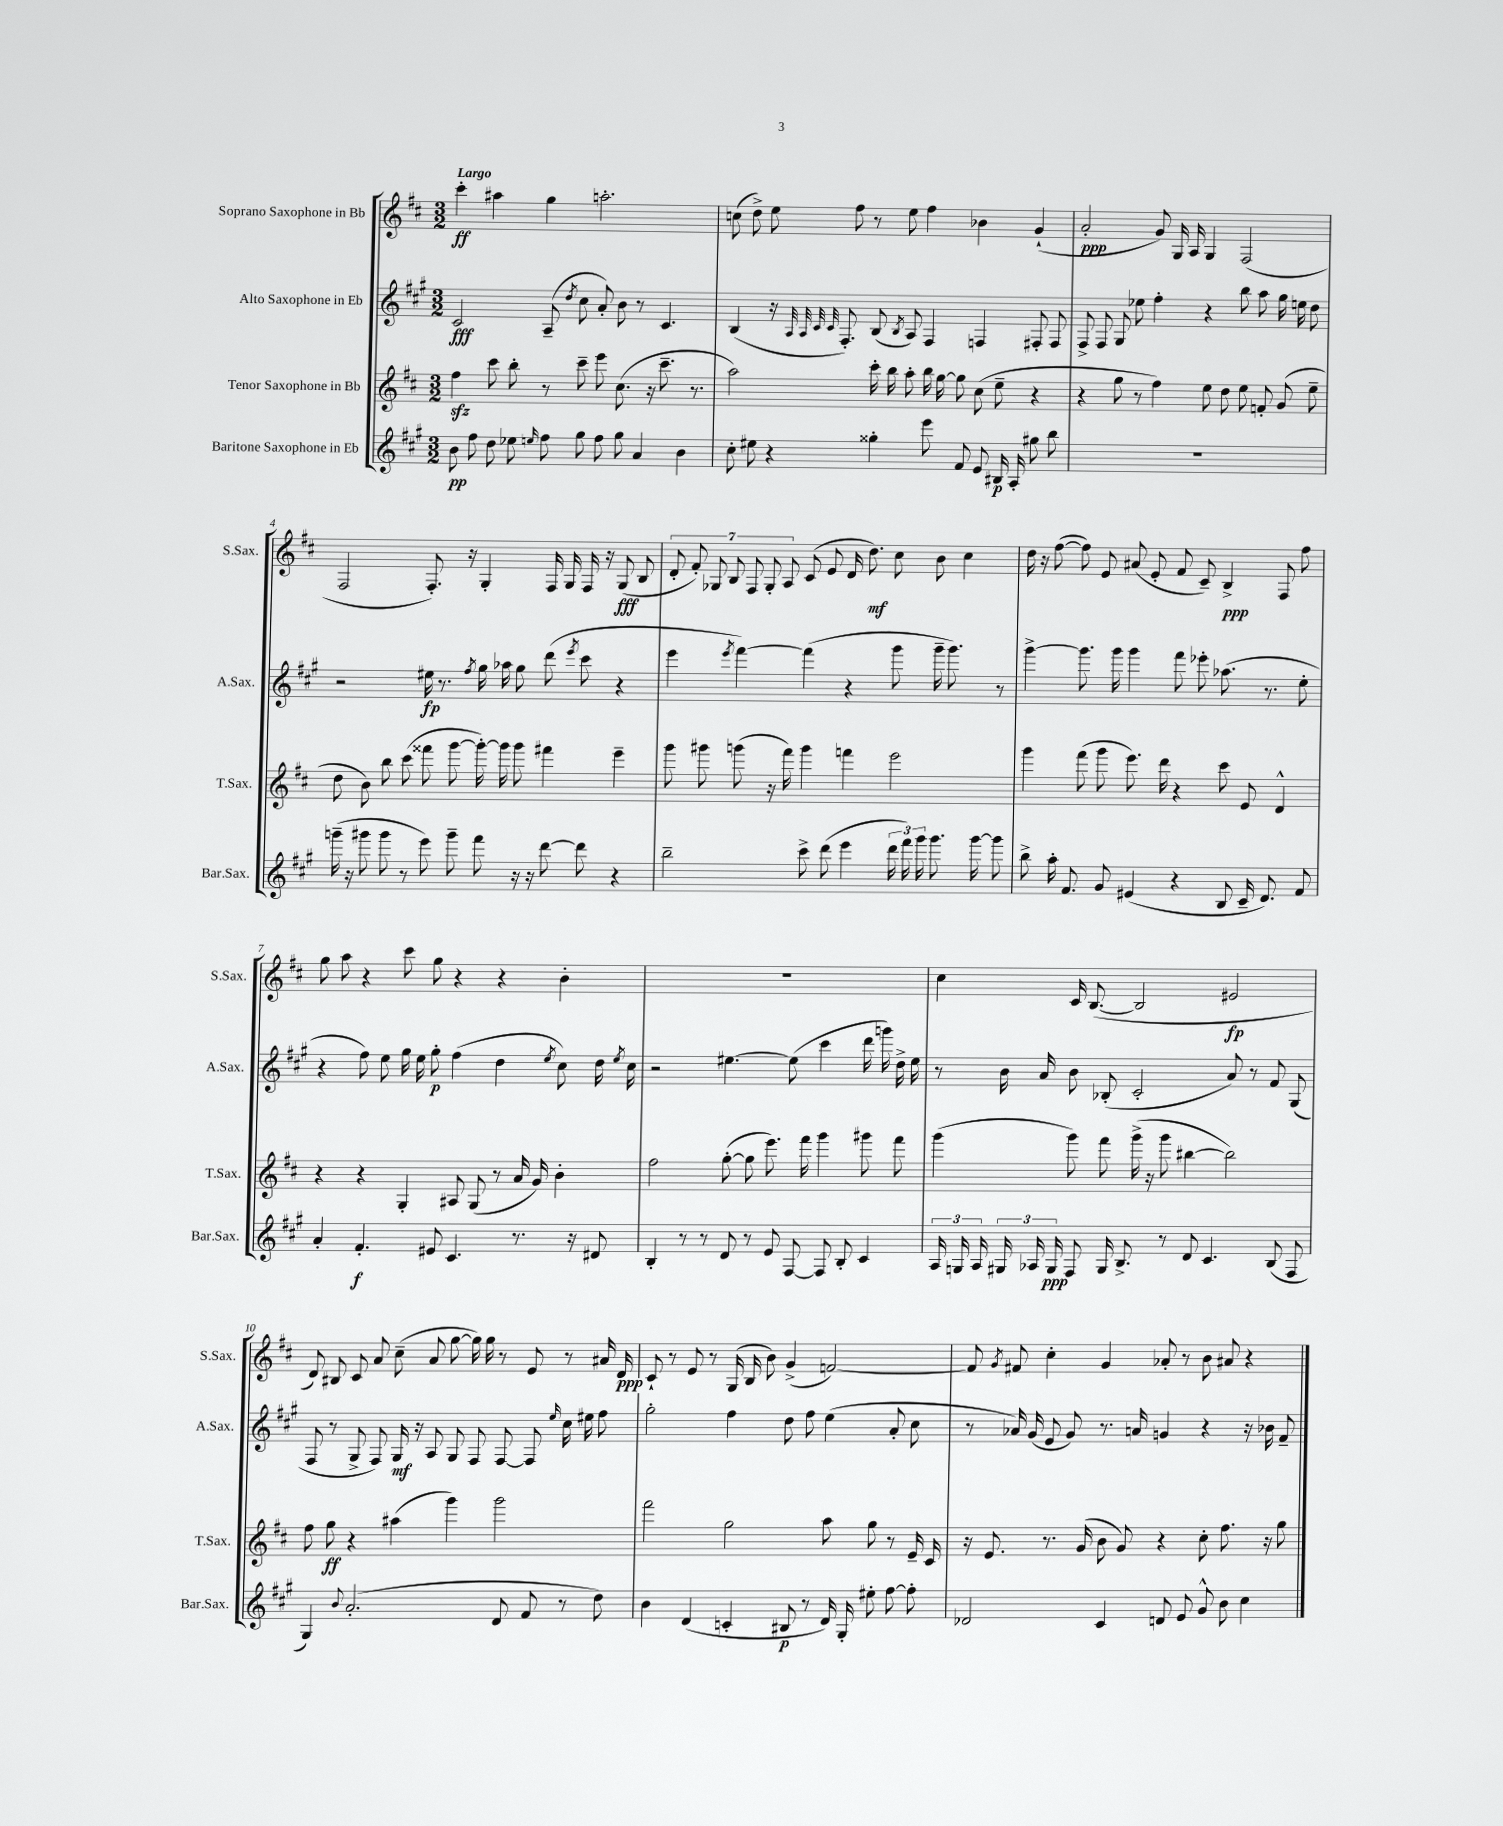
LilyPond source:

<<
\new StaffGroup <<
\new Staff = "s0" \with { instrumentName = "Soprano Saxophone in Bb" shortInstrumentName = "S.Sax." } {
    \clef treble \key d \major \numericTimeSignature \time 3/2 \tempo "Largo"
    \autoBeamOff cis'''4-.\ff ais''4 g''4 a''2.-. |
    c''8( d''8->) e''8 fis''8 r8 e''8 fis''4 bes'4 g'4-!( |
    a'2-.\ppp g'8) g16 a16 g4 fis2( |
    fis2 fis8.-.) r16 g4-. fis16 g16 fis16 r16 g8\fff( b8 |
    \tuplet 7/4 { d'8-. fis'8-.) ges8 b8 fis8 ges8-. a8 } cis'8( e'8 d'16 d''8.\mf) cis''8 b'8 cis''4 |
    d''16 r16 fis''8~( fis''8) e'8 ais'8( e'8-. fis'8 cis'8--) b4->\ppp fis8 fis''8 |
    g''8 a''8 r4 cis'''8 g''8 r4 r4 b'4-. |
    R1. |
    cis''4 cis'16 b8.~( b2 eis'2\fp |
    d'8) bis8 cis'8 a'8 cis''8--( a'8 g''8~ g''16) g''16 r8 e'8 r8 ais'16 d'16\ppp |
    cis'8-! r8 e'8 r8 g16( b16 b'8) g'4->( f'2~) |
    f'8 \acciaccatura { g'8 } fis'8 cis''4-. g'4 aes'8-. r8 b'8 ais'8 r4 \bar "|." |
}
\new Staff = "s1" \with { instrumentName = "Alto Saxophone in Eb" shortInstrumentName = "A.Sax." } {
    \clef treble \key a \major \numericTimeSignature \time 3/2
    \autoBeamOff cis'2\fff a8--( \acciaccatura { d''8 } cis''8 a'8-.) b'8 r8 cis'4. |
    b4( r16 \grace { a32 a32 cis'32 cis'32 } fis8.-.) b8( \acciaccatura { b8 } a8) fis4 f4 fis8-. fis8 |
    fis8-> fis8 gis8 ees''8 fis''4-. r4 b''8 a''8 gis''16 e''16 d''8 |
    r2 eis''16\fp r8. \acciaccatura { fis''8 } gis''16 aes''16 gis''8 d'''8( \acciaccatura { e'''8 } cis'''8 r4 |
    e'''4 \acciaccatura { e'''8 } fis'''4~) fis'''4( r4 gis'''8 gis'''16-- gis'''8.) r8 |
    gis'''4~-> gis'''8. gis'''16 gis'''4 fis'''8 ees'''8-. aes''8.( r8. e''8-. |
    r4 fis''8) e''8 gis''16 e''16 gis''8-.\p fis''4( d''4 \acciaccatura { e''8 } cis''8) d''16 \acciaccatura { e''8 } cis''16 |
    r2 eis''4.~ eis''8( cis'''4 d'''16 g'''16) d''16-> eis''16 |
    r8 b'16 a'16 b'8 bes8-.( cis'2-. a'8) r8 fis'8 gis8( |
    fis8 r8 gis8-> fis8) gis16\mf r16 a8 gis8 fis8 fis8~ fis8 \grace { e''16 } cis''16 eis''16 fis''8 |
    gis''2-. fis''4 d''8 fis''8 e''4( a'8-. cis''8 |
    r8 aes'16) gis'16( e'8 gis'8) r8. a'16 g'4 r4 r16 bes'16 fis'8-- \bar "|." |
}
\new Staff = "s2" \with { instrumentName = "Tenor Saxophone in Bb" shortInstrumentName = "T.Sax." } {
    \clef treble \key d \major \numericTimeSignature \time 3/2
    \autoBeamOff fis''4\sfz cis'''8 b''8-. r8 cis'''8-- e'''8 cis''8.( r16 cis'''8.-- r8. |
    a''2) cis'''16-. b''16 a''8-. b''16 g''16~ g''8 cis''8( e''8-- r4 |
    r4 g''8 r8 fis''4) e''8 d''8 e''8 f'8-. g'8( e''8-- |
    d''8 b'8) b''8 cis'''8( fisis'''8 g'''8~ g'''16~-.) g'''16 g'''8 fis'''4 e'''4-- |
    g'''8 gis'''8 g'''8( r16 fis'''16) g'''4 f'''4 e'''2 |
    g'''4 fis'''8( g'''8 e'''8.) d'''16 r4 cis'''8 e'8 d'4-^ |
    r4 r4 g4-. ais8 g8( r8 a'16 g'16) b'4-. |
    fis''2 g''8~-.( g''8 e'''8.) fis'''16 g'''4 gis'''8 fis'''8 |
    g'''4( g'''8) fis'''8 g'''16->( r16 g'''8 bis''4~ bis''2) |
    fis''8 g''8\ff r4 ais''4( g'''4) g'''2 |
    fis'''2 g''2 a''8 g''8 r8 e'16-- cis'16 |
    r16 e'8. r8. g'16( b'8 g'8) r4 cis''8-. fis''8. r16 g''8 \bar "|." |
}
\new Staff = "s3" \with { instrumentName = "Baritone Saxophone in Eb" shortInstrumentName = "Bar.Sax." } {
    \clef treble \key a \major \numericTimeSignature \time 3/2
    \autoBeamOff b'8\pp fis''8 d''8 ees''8 \grace { e''16 } fis''8 gis''8 fis''8 gis''8 a'4 b'4 |
    cis''8-. eis''8 r4 gisis''4-. e'''8 fis'8 e'8 bis16\p a16-. gis''8 b''8 |
    R1. |
    g'''16--( r16 gis'''8 gis'''8 r8 e'''8) gis'''8-- fis'''8 r16 r16 d'''8~ d'''8 r4 |
    b''2-- cis'''8-> d'''8( e'''4 \tuplet 3/2 { d'''16 fis'''16) gis'''16 } gis'''8. gis'''16~ gis'''8 |
    b''8-> a''16-. fis'8. gis'8 eis'4( r4 b8 cis'16-- d'8.) fis'8 |
    a'4-. fis'4.-.\f eis'8 cis'4. r8. r16 dis'8 |
    b4-. r8 r8 d'8 r8 e'8 fis8~ fis8 b8-. cis'4 |
    \tuplet 3/2 { a16 g16 a16 } \tuplet 3/2 { gis16 aes16 gis16\ppp } fis8 gis16 b8.-> r8 d'8 cis'4. b8( fis8 |
    gis4) \appoggiatura { b'8 } a'2.-.( d'8 fis'8 r8 d''8) |
    b'4 d'4( c'4-. bis8\p r8 d'16) gis16-. eis''8-. fis''8~ fis''8-. |
    des'2 cis'4 d'8 e'8 gis'8-^ b'8 cis''4 \bar "|." |
}
>>
>>
